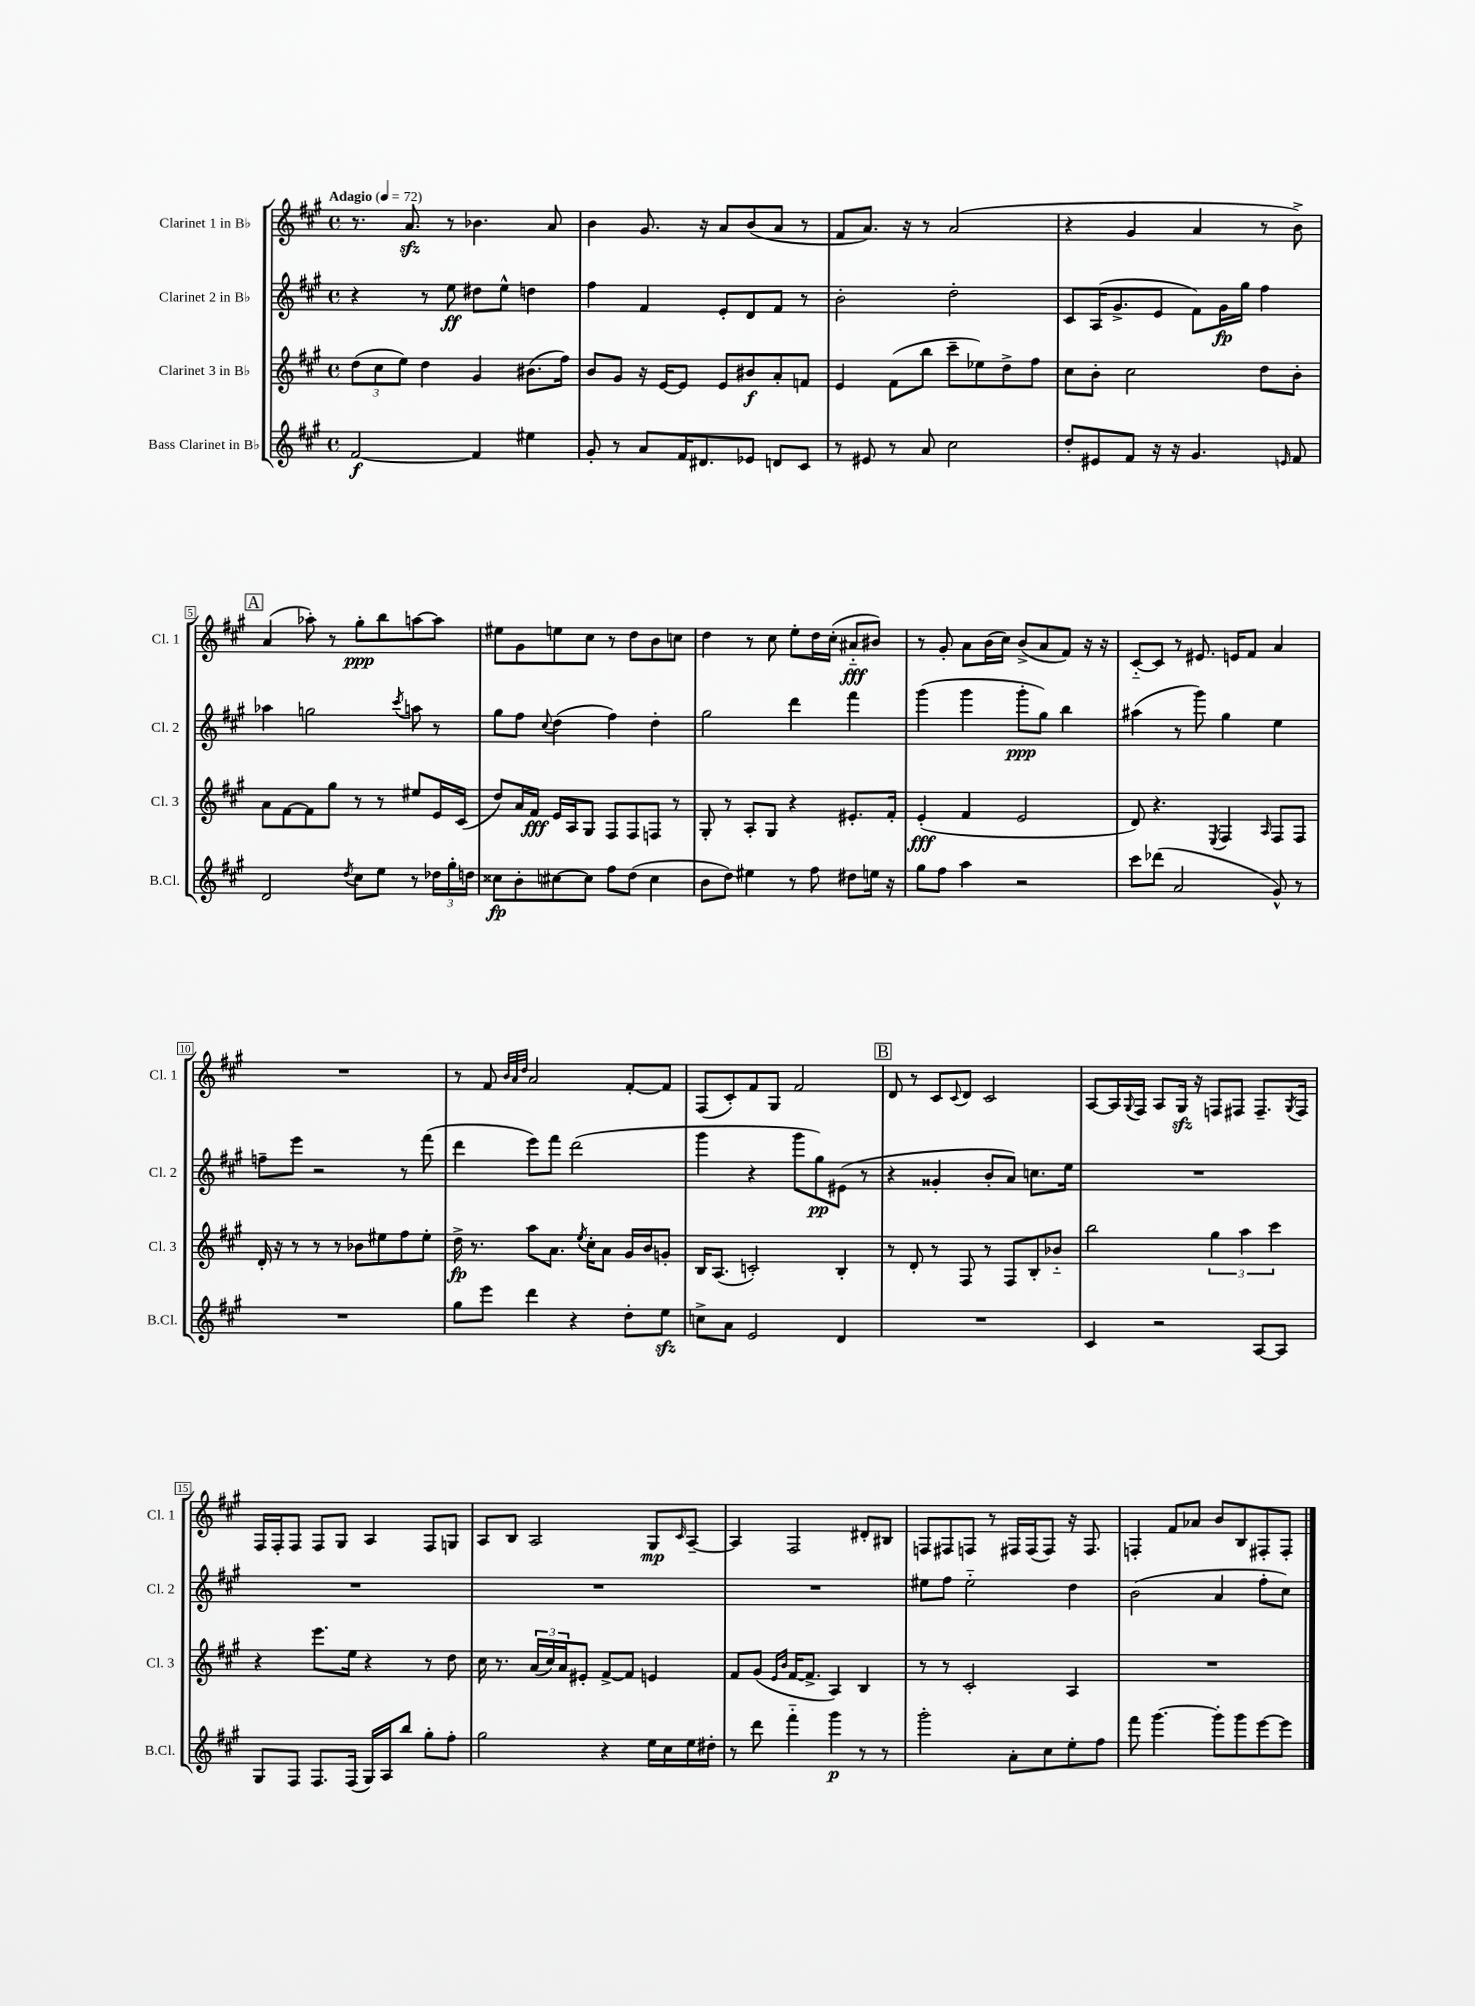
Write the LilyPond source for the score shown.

<<
\new StaffGroup <<
\new Staff = "s0" \with { instrumentName = "Clarinet 1 in Bb" shortInstrumentName = "Cl. 1" } {
    \clef treble \key a \major \defaultTimeSignature \time 4/4 \tempo "Adagio" 4 = 72
    r8. a'8.\sfz r8 bes'4. a'8 |
    b'4 gis'8. r16 a'8 b'8( a'8 r8 |
    fis'8 a'8.) r16 r8 a'2( |
    r4 gis'4 a'4 r8 b'8->) |
    \mark \markup { \box "A" } a'4( aes''8-.) r8 gis''8-.\ppp b''8 a''8~ a''8 |
    eis''8 gis'8 e''8 cis''8 r8 d''8 b'8 c''8 |
    d''4 r8 cis''8 e''8-. d''16 cis''16-.( ais'8-_\fff bis'8) |
    r8 gis'8-. a'8 b'16( cis''16) b'8->( a'8 fis'8) r16 r16 |
    cis'8~-_ cis'8 r8 eis'8. e'16 fis'8 a'4 |
    R1 |
    r8 fis'8 \grace { b'32 a'32 d''32 } a'2 fis'8~-. fis'8 |
    fis8( cis'8-.) fis'8 gis8 fis'2 |
    \mark \markup { \box "B" } d'8 r8 cis'8 \appoggiatura { cis'8 } d'8 cis'2 |
    a8~ a16 \appoggiatura { gis8 } fis16 a8 gis16\sfz r16 f8 fis8 fis8.-- \acciaccatura { gis8 } fis16 |
    fis16 fis16-. fis8 fis8 gis8 a4 fis8 g8 |
    a8 b8 a2 gis8\mp \grace { cis'16 } a8~-- |
    a4 fis2 dis'8-. bis8 |
    f8 fis8 f8 r8 fis16 fis16( fis8) r16 fis8. |
    f4-. fis'8 aes'8 b'8 b8 fis8-. fis8-. \bar "|." |
}
\new Staff = "s1" \with { instrumentName = "Clarinet 2 in Bb" shortInstrumentName = "Cl. 2" } {
    \clef treble \key a \major \defaultTimeSignature \time 4/4
    r4 r8 e''8\ff dis''8 e''8-^ d''4 |
    fis''4 fis'4 e'8-. d'8 fis'8 r8 |
    b'2-. d''2-. |
    cis'8 a16( gis'8.-> e'8 fis'8) gis'16\fp gis''16 fis''4 |
    \mark \markup { \box "A" } aes''4 g''2 \acciaccatura { cis'''8 } a''8 r8 |
    gis''8 fis''8 \appoggiatura { cis''8 } d''4( fis''4) d''4-. |
    gis''2 d'''4 fis'''4 |
    gis'''4( gis'''4 gis'''8-.\ppp gis''8) b''4 |
    ais''4( r8 gis'''8) gis''4 e''4 |
    f''8-- e'''8 r2 r8 fis'''8( |
    d'''4 e'''8) fis'''8 d'''2( |
    gis'''4 r4 gis'''8 gis''8\pp) eis'8( r8 |
    \mark \markup { \box "B" } r4 gisis'4-. b'8-. a'8) c''8. e''16 |
    R1 |
    R1 |
    R1 |
    R1 |
    eis''8 fis''8 eis''2-_ d''4 |
    b'2( a'4 fis''8-. cis''8) \bar "|." |
}
\new Staff = "s2" \with { instrumentName = "Clarinet 3 in Bb" shortInstrumentName = "Cl. 3" } {
    \clef treble \key a \major \defaultTimeSignature \time 4/4
    \tuplet 3/2 { d''8( cis''8 e''8) } d''4 gis'4 bis'8.( fis''16) |
    b'8 gis'8 r16 e'16~ e'8 e'8 bis'8\f a'8-. f'8 |
    e'4 fis'8( b''8 cis'''8-- ees''8) d''8-> fis''8 |
    cis''8 b'8-. cis''2 d''8 b'8-. |
    \mark \markup { \box "A" } a'8 fis'8~ fis'8 gis''8 r8 r8 eis''8 e'16 cis'16( |
    d''8) a'16 fis'16\fff e'16 a16 gis8 fis8 fis8 f8 r8 |
    gis8-. r8 a8-. gis8 r4 eis'8.-. fis'16-. |
    e'4-.\fff( fis'4 e'2 |
    d'8) r4. \acciaccatura { e8 } fis4 \grace { a16 } fis8 fis8 |
    d'16-. r16 r8 r8 r8 bes'8 eis''8 fis''8 eis''8-. |
    d''16->\fp r8. a''8 a'8. \acciaccatura { e''8 } cis''16-. a'8 gis'16 b'16 g'8-. |
    b16 a8.( c'2-.) b4-. |
    \mark \markup { \box "B" } r8 d'8-. r8 fis8 r8 fis8 b8-. bes'8-_ |
    b''2 \tuplet 3/2 { gis''4 a''4 cis'''4 } |
    r4 e'''8. e''16 r4 r8 d''8 |
    cis''16 r8. \tuplet 3/2 { a'16( cis''16) a'16 } eis'8-. fis'8~-> fis'8 e'4 |
    fis'8 gis'8( \grace { e'16 b'16 } fis'16~ fis'8.-> a4) b4 |
    r8 r8 cis'2-. a4 |
    R1 \bar "|." |
}
\new Staff = "s3" \with { instrumentName = "Bass Clarinet in Bb" shortInstrumentName = "B.Cl." } {
    \clef treble \key a \major \defaultTimeSignature \time 4/4
    fis'2~\f fis'4 eis''4 |
    gis'8-. r8 a'8 fis'16 dis'8. ees'8 d'8 cis'8 |
    r8 eis'8 r8 a'8 cis''2 |
    d''8-. eis'8 fis'8 r16 r16 gis'4. \grace { e'16 } fis'8 |
    \mark \markup { \box "A" } d'2 \acciaccatura { d''8 } cis''8 e''8 r8 \tuplet 3/2 { des''16 gis''16-. d''16 } |
    cisis''8\fp b'8-. cis''8~ cis''8 fis''8 d''8( cis''4 |
    b'8 d''8) eis''4 r8 fis''8 dis''8 e''16 r16 |
    gis''8 fis''8 a''4 r2 |
    cis'''8 des'''8( a'2 gis'8-^) r8 |
    R1 |
    gis''8 e'''8 d'''4 r4 d''8-. e''8\sfz |
    c''8-> a'8 e'2 d'4 |
    \mark \markup { \box "B" } R1 |
    cis'4 r2 a8~ a8 |
    gis8 fis8 fis8. fis16( gis16) a16 b''8 gis''8-. fis''8-. |
    gis''2 r4 e''16 cis''16 e''16 dis''16-. |
    r8 d'''8 fis'''4-_ gis'''4\p r8 r8 |
    gis'''2-. a'8-. cis''8 e''8-. fis''8 |
    fis'''8 gis'''4.~ gis'''8-. gis'''8 e'''8~ e'''8 \bar "|." |
}
>>
>>
\layout { \context { \Score \override BarNumber.stencil = #(make-stencil-boxer 0.1 0.3 ly:text-interface::print) } }
